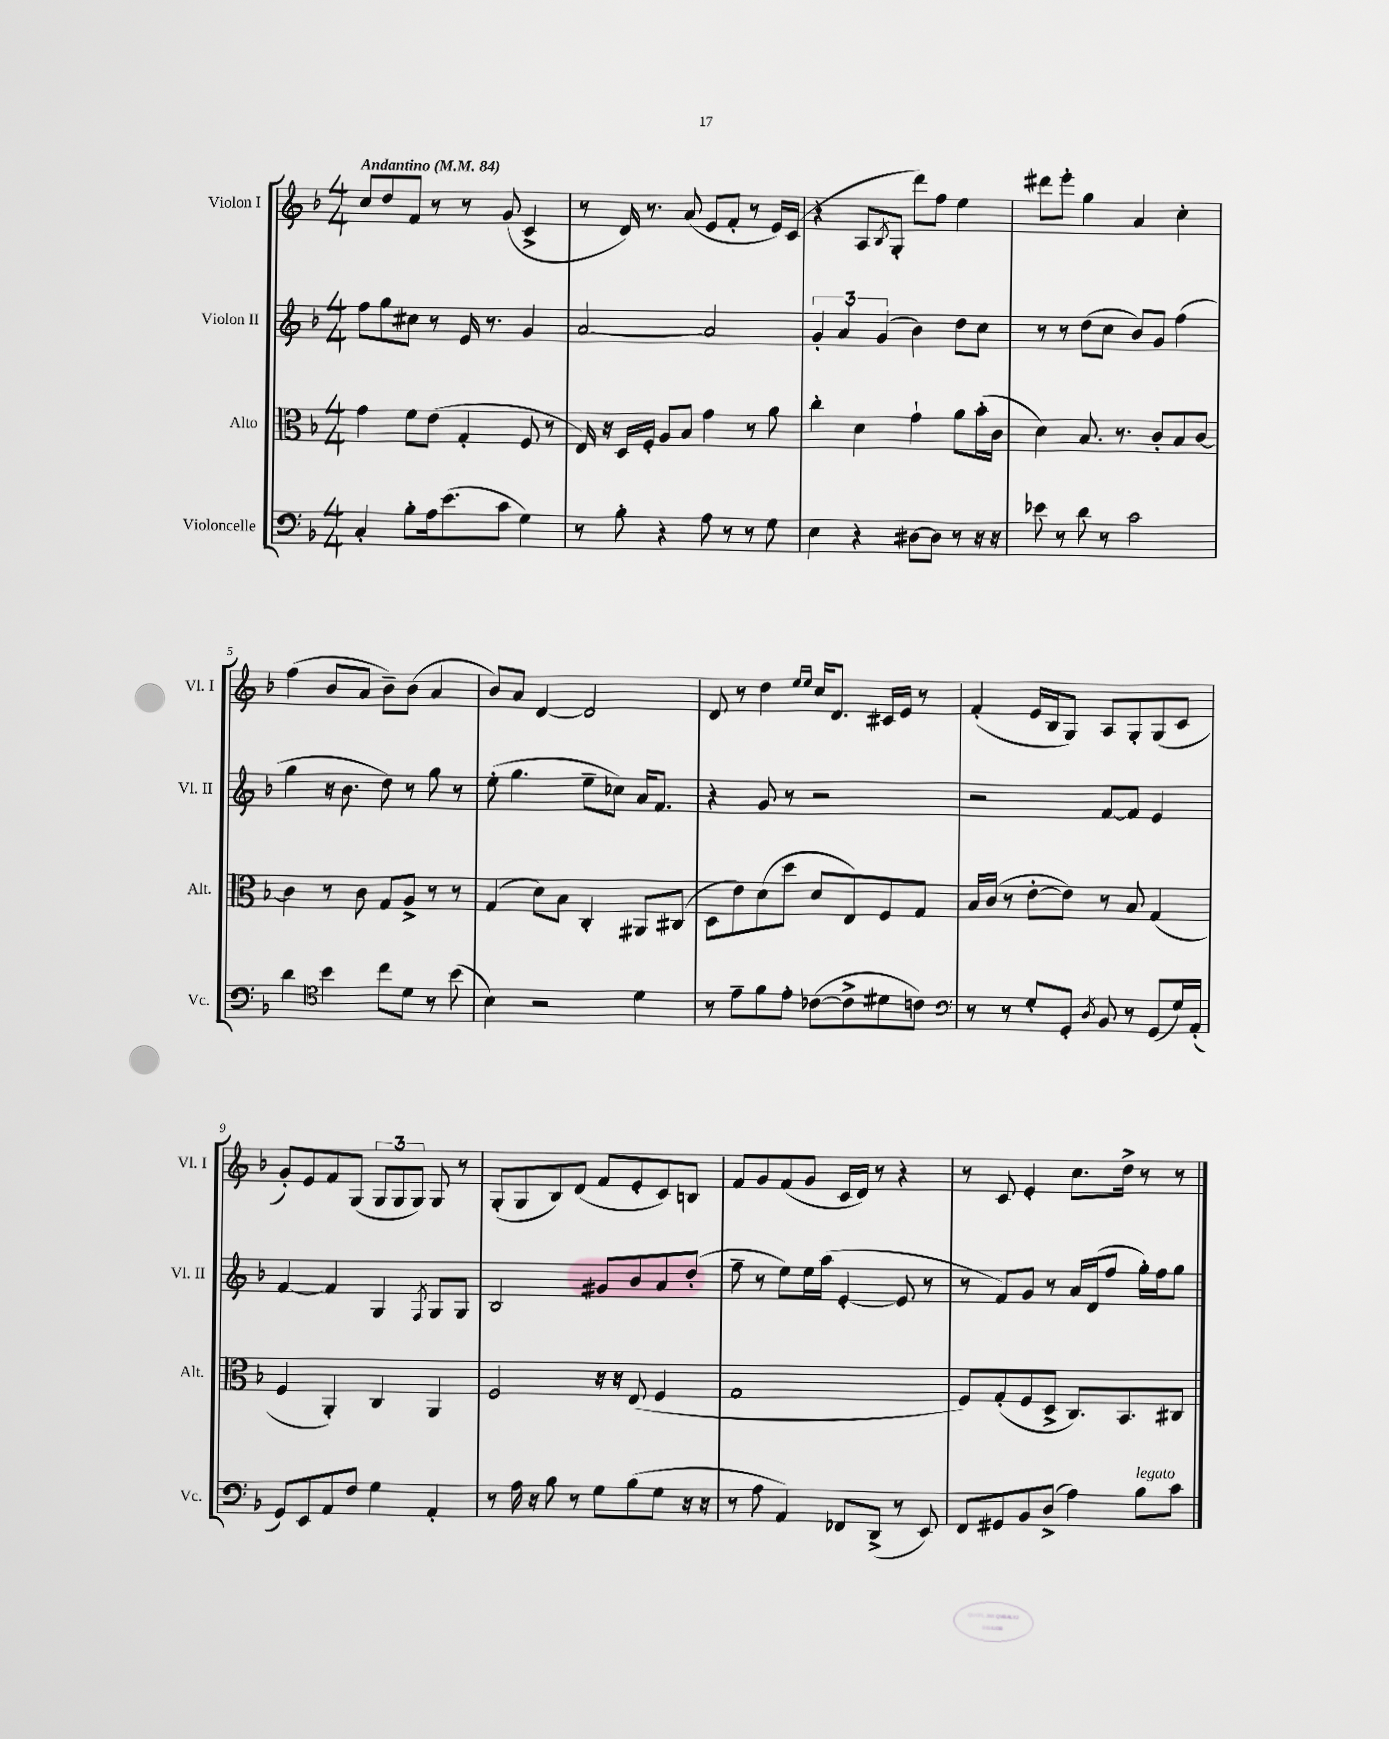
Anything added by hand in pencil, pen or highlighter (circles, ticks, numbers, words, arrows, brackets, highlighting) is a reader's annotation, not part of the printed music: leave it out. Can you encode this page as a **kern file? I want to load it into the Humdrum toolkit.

**kern	**kern	**kern	**kern
*staff4	*staff3	*staff2	*staff1
*clefF4	*clefC3	*clefG2	*clefG2
*k[b-]	*k[b-]	*k[b-]	*k[b-]
*M4/4	*M4/4	*M4/4	*M4/4
*MM84	*MM84	*MM84	*MM84
4C'/	4g\	8ff\L	8cc/L
.	.	8gg\	8dd/
8B-'\L	8f\L	8cc#\J	8f/J
16A\k	(8e\J	8r	8r
(8.e\	.	.	.
.	4G'/	16e/	8r
.	.	8.r	.
8c\J	.	.	(8g/
4G\)	8F/	4g/	4c^/
.	8r	.	.
=	=	=	=
8r	16E/)	[2a/	8r
.	16r	.	.
8B-'\	16D/LL	.	16d/)
.	16F'/JJ	.	8.r
4r	8A/L	.	.
.	8B-/J	.	(8a/
8A\	4g\	2a/]	8e/L
8r	.	.	8f'/J
8r	8r	.	8r
8G\	8a\	.	16e/LL)
.	.	.	(16c/JJ
=	=	=	=
4E\	4cc'\	6g'/	4r
.	.	6a/	.
4r	4d\	.	8A/L
.	.	(6g/	.
.	.	.	8qB-/
.	.	.	8G'/J
[8D#\L	4g`\	4b-\)	8ddd\L)
8D#\]J	.	.	8ff\J
8r	8a\L	8dd\L	4ee\
16r	(16b-'\L	8cc\J	.
16r	16c\JJ	.	.
=	=	=	=
8e-\	4d\)	8r	8ddd#\L
8r	.	8r	8eee'\J
8d\	8.B-/	(8dd\L	4gg\
8r	.	8cc\J	.
.	8.r	.	.
2c\	.	8b-/L)	4a/
.	8c'/L	8g/J	.
.	8B-/	(4ff\	4cc'\
.	[8c/J	.	.
=	=	=	=
4d\	4c\]	4gg\	(4ff\
*clefC4	*	*	*
4b-\	8r	16r	8b-/L
.	.	8.b-\	.
.	8c\	.	8a/J
8cc\L	8G/L	8dd\)	8b-~\L)
8d\J	8A^/J	8r	(8b-\J
8r	8r	8gg\	4a/
(8b-\	8r	8r	.
=	=	=	=
4B-\)	(4G/	(8ee'\	8b-/L)
.	.	4.gg\	8a/J
2r	8d\L)	.	[4d/
.	8B-\J	.	.
.	4C'/	8ee~\L	2d/]
.	.	8cc-\J)	.
4d\	8AA#/L	16a/LK	.
.	.	8.f/J	.
.	(8C#/J	.	.
=	=	=	=
8r	8D\L	4r	8d/
8e~\L	8e\)	.	8r
8f\	(8d\	8g/	4dd\
8e'\J	8dd\J	8r	.
.	.	.	16qqee/LL
.	.	.	16qqee/JJ
([8c-\L	8d/L	2r	16cc/LK
.	.	.	8.d/J
8c-^\]	8E/)	.	.
8d#\	8F/	.	16c#/LL
.	.	.	16e/JJ
8c\J)	8G/J	.	8r
=	=	=	=
*clefF4	*	*	*
8r	16B-/LL	2r	(4f'/
.	(16c/JJ	.	.
8r	8r	.	.
8G'/L	[8e'\L	.	16e/LL
.	.	.	16B-/J
8GG'/J	8e\]J)	.	8G/J)
8qD/	.	.	.
8BB-/	8r	[8f/L	8A/L
8r	8B-/	8f/]J	8G'/
(8GG/L	(4G/	4e/	(8G/
16G/L)	.	.	8c/J
(16AA'/JJ	.	.	.
=	=	=	=
8GG/L)	4F/	[4f/	8g'/L)
8EE/	.	.	8e/
8AA/	4AA'/)	4f/]	8f/
8F/J	.	.	(8G/J
4G\	4C/	4G/	12G/L
.	.	.	12G/
.	.	.	12G/J)
.	.	8qF/	.
4AA'/	4AA/	8G/L	8G/
.	.	8G/J	8r
=	=	=	=
8r	2F/	2B-/	(8G'/L
16A\	.	.	8G/
16r	.	.	.
8B-\	.	.	8B-/)
8r	.	.	(8d/J
8G\L	16r	8g#/L	8f/L
.	16r	.	.
(8B-\	(8E/	8b-/	8e'/
8G\J	4F/	8a/	8c/)
16r	.	(8dd'/J	8B/J
16r	.	.	.
=	=	=	=
8r	1G	8ff~\	8f/L
8A\	.	8r	8g/
4AA/)	.	8ee\L)	(8f/
.	.	16ee\L	8g/J
.	.	(16aa\JJ	.
8FF-/L	.	[4e'/	16c/LL
.	.	.	16d/JJ)
(8DD^/J	.	.	8r
8r	.	8e/]	4r
8EE/)	.	8r	.
=	=	=	=
8FF/L	8F/L)	8r	8r
8GG#/	(8G'/	8f/L)	8c/
8BB-/	8F/	8g/J	4e'/
(8D^/J	8D^/J	8r	.
4A\)	8.C/L)	16a/LL	8.cc\L
.	.	(16d/J	.
.	.	8ff/J	.
.	8.BB-/	.	16dd^\Jk
8B-\L	.	16gg'\LL)	8r
.	.	16ff\J	.
8c\J	8C#/J	8gg\J	8r
==	==	==	==
*-	*-	*-	*-
